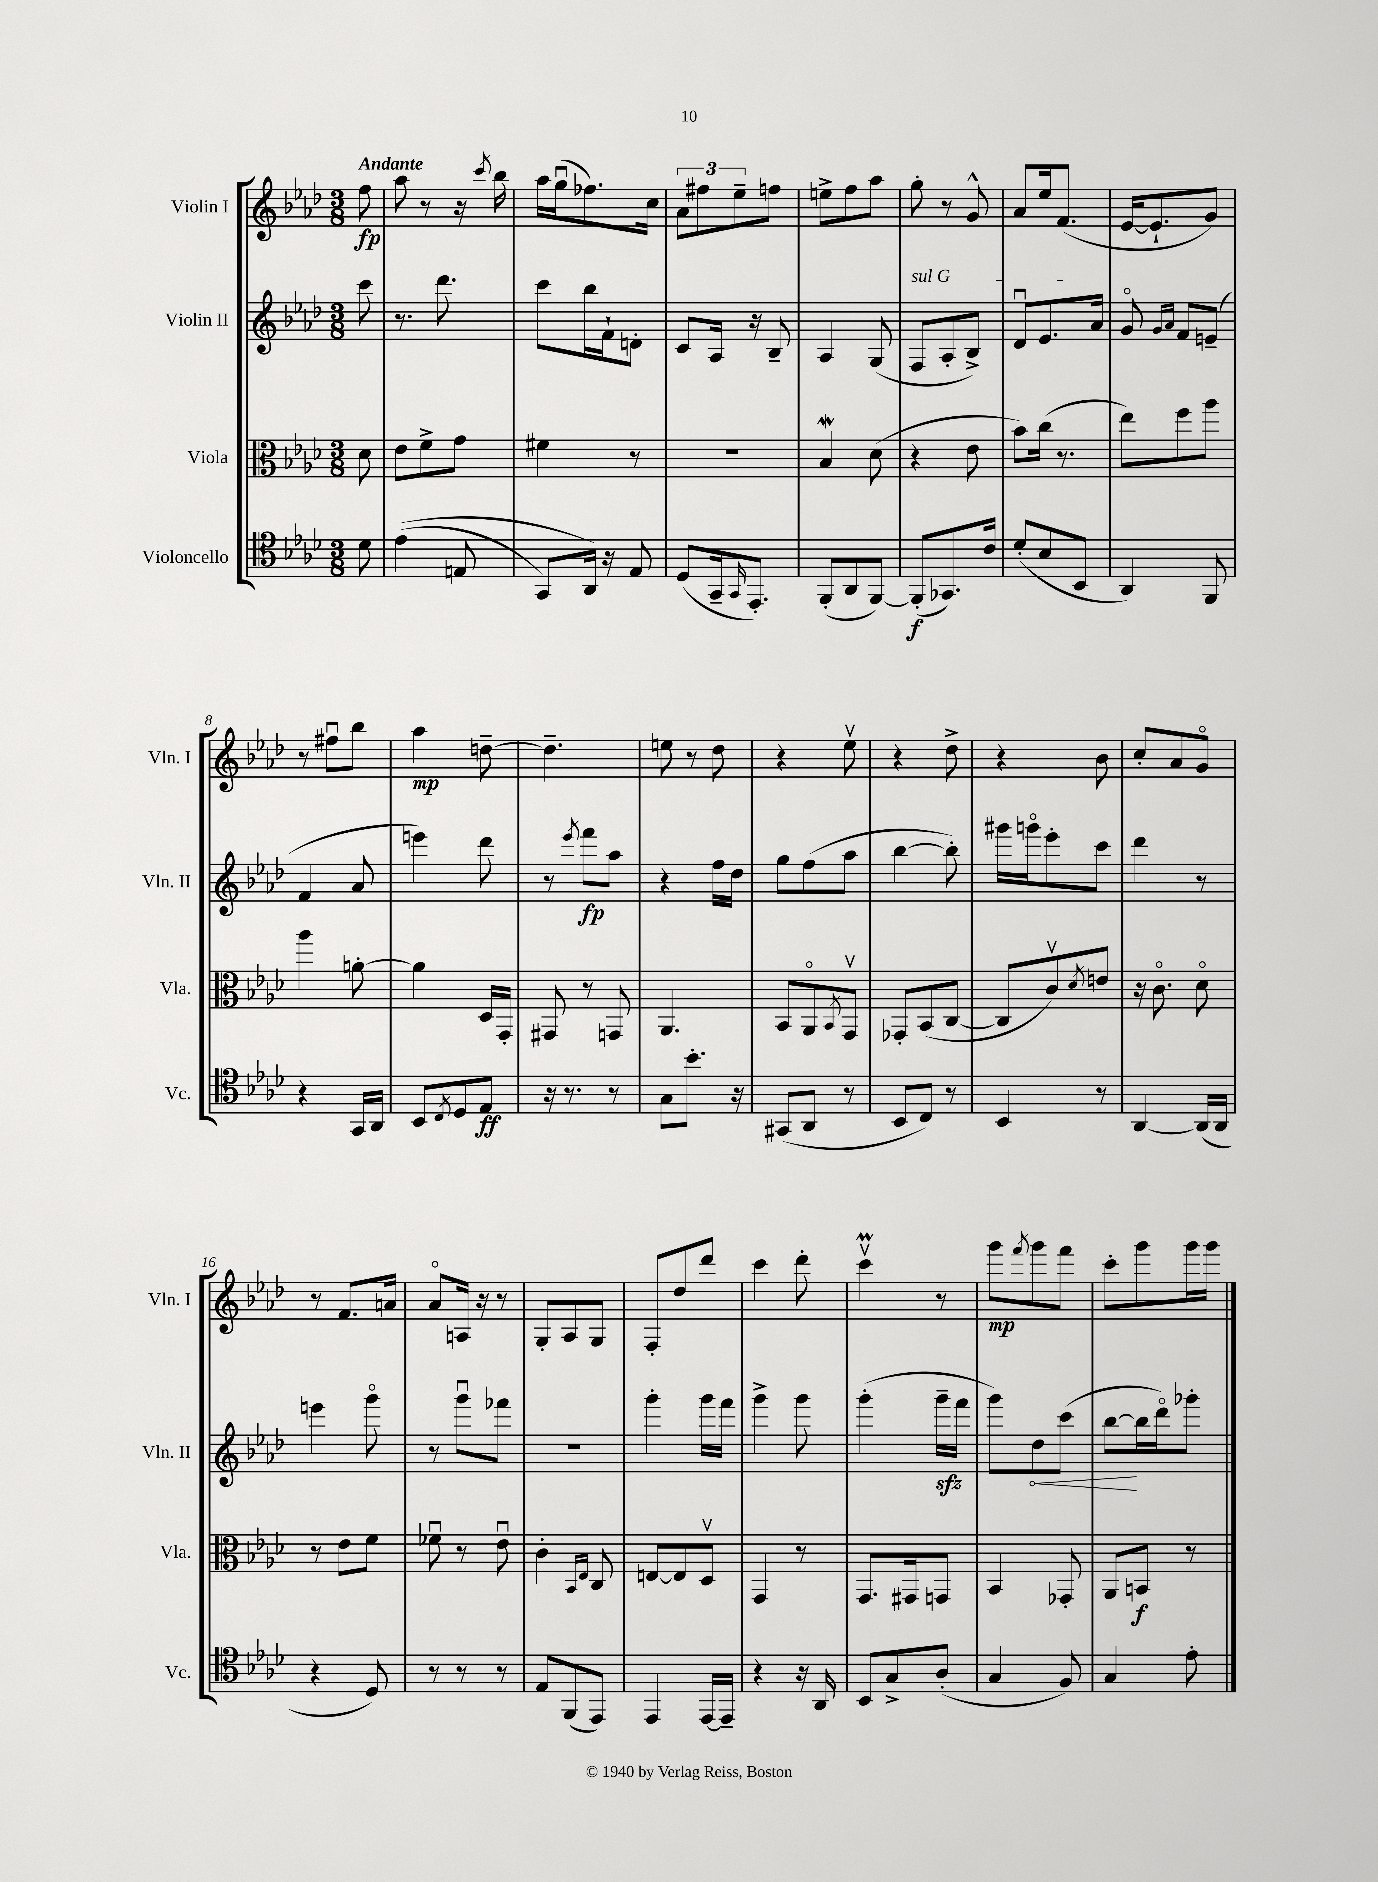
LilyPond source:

<<
\new StaffGroup <<
\new Staff = "s0" \with { instrumentName = "Violin I" shortInstrumentName = "Vln. I" } {
    \clef treble \key aes \major \numericTimeSignature \time 3/8 \partial 8 \tempo "Andante"
    f''8\fp |
    aes''8 r8 r16 \acciaccatura { c'''8 } bes''16 |
    aes''16 g''16\downbow( fes''8.) c''16 |
    \tuplet 3/2 { aes'8 fis''8 ees''8-- } f''8 |
    e''8-> f''8 aes''8 |
    g''8-. r8 g'8-^ |
    aes'8 ees''16 f'8.( |
    ees'16~ ees'8.-! g'8) |
    r8 fis''8\downbow bes''8 |
    aes''4\mp d''8~-- |
    d''4.-- |
    e''8 r8 des''8 |
    r4 ees''8\upbow |
    r4 des''8-> |
    r4 bes'8 |
    c''8-. aes'8 g'8\flageolet |
    r8 f'8. a'16 |
    aes'8\flageolet a16 r16 r8 |
    g8-. aes8 g8 |
    f8-. des''8 des'''8 |
    c'''4 des'''8-. |
    c'''4\upbow\prall r8 |
    g'''8\mp \acciaccatura { f'''8 } g'''8 f'''8 |
    c'''8-. g'''8 g'''16 g'''16 \bar "|." |
}
\new Staff = "s1" \with { instrumentName = "Violin II" shortInstrumentName = "Vln. II" } {
    \clef treble \key aes \major \numericTimeSignature \time 3/8 \partial 8
    c'''8 |
    r8. des'''8. |
    c'''8 bes''16 f'16-! d'8-. |
    c'8 aes16 r16 bes8-- |
    aes4 g8( |
    \once \override TextSpanner.bound-details.left.text = \markup { \italic "sul G" } f8\startTextSpan aes8-. bes8->) |
    des'8\downbow ees'8. aes'16\stopTextSpan |
    g'8\flageolet \grace { g'16 aes'16 } f'8 e'8--( |
    f'4 aes'8 |
    e'''4) des'''8 |
    r8 \acciaccatura { ees'''8 } f'''8\fp aes''8 |
    r4 f''16 des''16 |
    g''8 f''8( aes''8 |
    bes''4~ bes''8-.) |
    gis'''16 g'''16\flageolet ees'''8-. c'''8 |
    des'''4 r8 |
    e'''4 g'''8\flageolet |
    r8 g'''8\downbow fes'''8 |
    R4. |
    g'''4-. g'''16 f'''16 |
    g'''4-> g'''8 |
    g'''4-.( g'''16--\sfz f'''16 |
    g'''8) \once \override Hairpin.circled-tip = ##t des''8\< c'''8( |
    bes''8~\! bes''16 des'''16\flageolet) ges'''8-. \bar "|." |
}
\new Staff = "s2" \with { instrumentName = "Viola" shortInstrumentName = "Vla." } {
    \clef alto \key aes \major \numericTimeSignature \time 3/8 \partial 8
    des'8 |
    ees'8 f'8-> g'8 |
    fis'4 r8 |
    R4. |
    bes4\mordent des'8( |
    r4 ees'8 |
    bes'8) c''16( r8. |
    ees''8) f''8 aes''8 |
    aes''4 a'8~-. |
    a'4 des16 g,16-. |
    gis,8 r8 g,8 |
    aes,4. |
    bes,8 aes,8\flageolet \acciaccatura { bes,8 } g,8\upbow |
    ges,8-. bes,8( c8~ |
    c8 c'8\upbow) \acciaccatura { des'8 } e'8 |
    r16 c'8.\flageolet des'8\flageolet |
    r8 ees'8 f'8 |
    fes'8\downbow r8 ees'8\downbow |
    c'4-. \grace { bes,16 ees16 } c8 |
    e8~ e8 des8\upbow |
    g,4 r8 |
    g,8. gis,16 g,8 |
    bes,4 ges,8-. |
    aes,8 b,8\f r8 \bar "|." |
}
\new Staff = "s3" \with { instrumentName = "Violoncello" shortInstrumentName = "Vc." } {
    \clef tenor \key aes \major \numericTimeSignature \time 3/8 \partial 8
    des'8 |
    ees'4(\( e8 |
    g,8) aes,16\) r16 ees8 |
    des8( g,16-- \grace { g,16 } ees,8.-.) |
    f,8-.( aes,8 f,8~) |
    f,8-.\f( ges,8.) c'16 |
    des'8-.( bes8 bes,8 |
    aes,4) f,8 |
    r4 g,16 aes,16 |
    bes,8 \acciaccatura { c8 } des8 ees8\ff |
    r16 r8. r8 |
    g8 bes'8.-. r16 |
    gis,8( aes,8 r8 |
    bes,8 c8) r8 |
    bes,4 r8 |
    aes,4~ aes,16( aes,16 |
    r4 des8) |
    r8 r8 r8 |
    ees8 f,8( ees,8) |
    ees,4 ees,16~ ees,16-- |
    r4 r16 aes,16 |
    bes,8 g8-> aes8-.( |
    g4 f8) |
    g4 ees'8-. \bar "|." |
}
>>
>>
